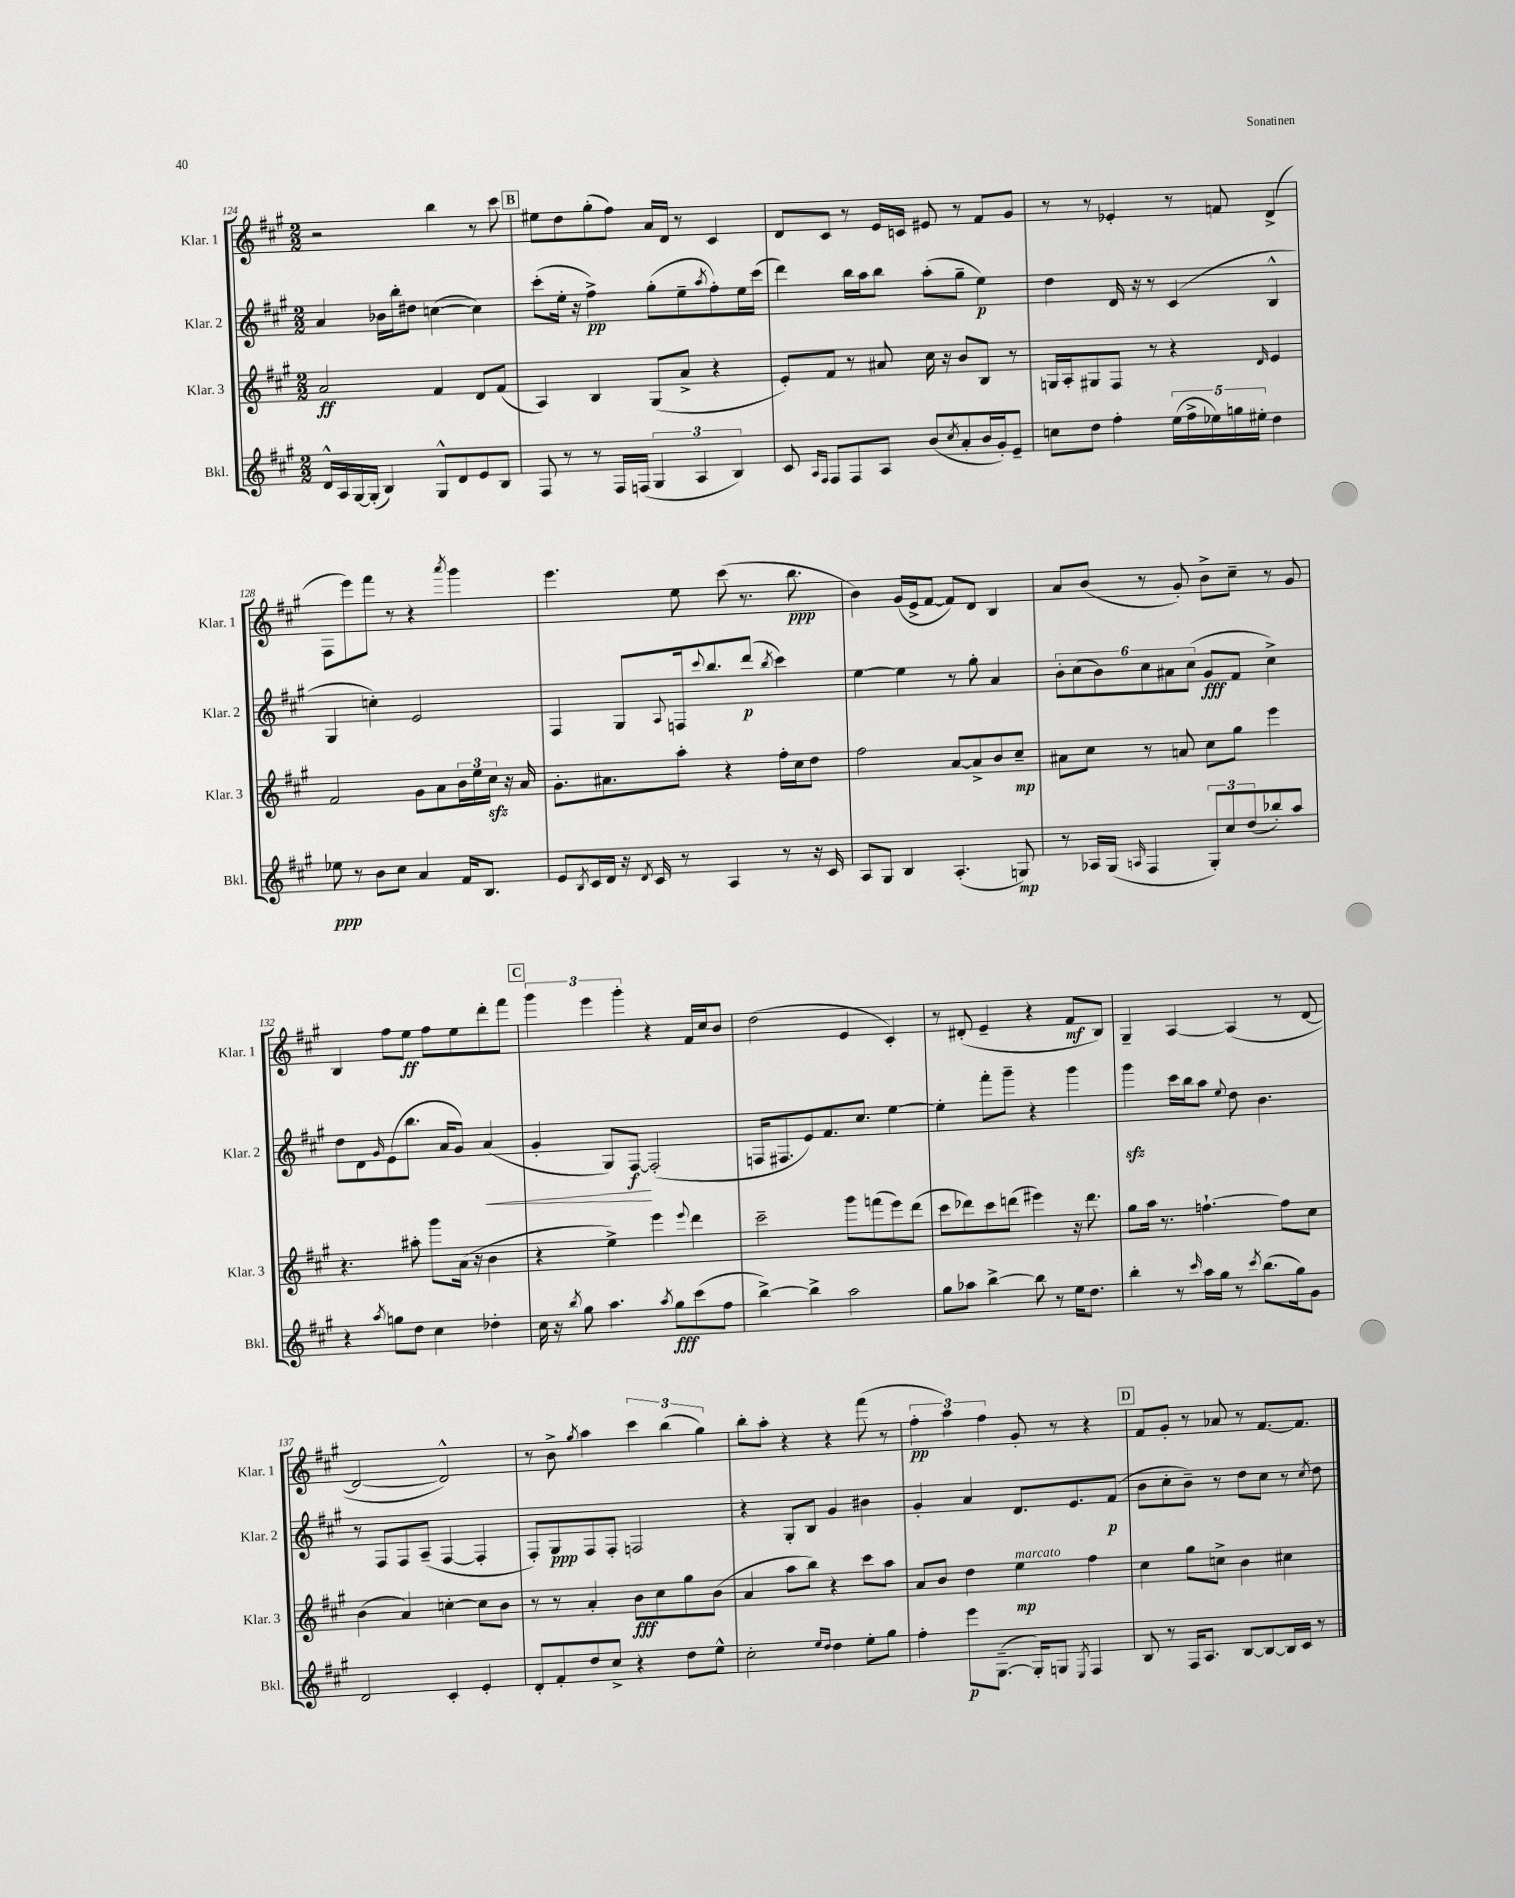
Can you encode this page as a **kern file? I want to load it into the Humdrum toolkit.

**kern	**dynam	**kern	**dynam	**kern	**dynam	**kern	**dynam
*part4	*part4	*part3	*part3	*part2	*part2	*part1	*part1
*staff4	*staff4	*staff3	*staff3	*staff2	*staff2	*staff1	*staff1
*I"Bkl.	*	*I"Klar. 3	*	*I"Klar. 2	*	*I"Klar. 1	*
*I'Bkl.	*	*I'Klar. 3	*	*I'Klar. 2	*	*I'Klar. 1	*
*clefG2	*	*clefG2	*	*clefG2	*	*clefG2	*
*k[f#c#g#]	*	*k[f#c#g#]	*	*k[f#c#g#]	*	*k[f#c#g#]	*
*M2/2	*	*M2/2	*	*M2/2	*	*M2/2	*
=124	=124	=124	=124	=124	=124	=124	=124
16d^^/LL	.	2a/	ff	4a/	.	2r	.
16A/	.	.	.	.	.	.	.
[16G#/	.	.	.	.	.	.	.
(16G#'/JJ]	.	.	.	.	.	.	.
4B/)	.	.	.	16b-X\LL	.	.	.
.	.	.	.	16bb'\J	.	.	.
.	.	.	.	8dd#X\J	.	.	.
8G#^^/L	.	4f#/	.	([4ccn\	.	4bb\	.
8d/	.	.	.	.	.	.	.
8e/	.	8d/L	.	4cc\])	.	8r	.
8B/J	.	(8f#/J	.	.	.	8ccc#\	.
!!LO:REH:place=s1:t=B
=125	=125	=125	=125	=125	=125	=125	=125
8F#/	.	4A/)	.	(8ccc#'\L	.	8ee#X\L	.
8r	.	.	.	16ee'\Jk	.	8dd\	.
.	.	.	.	16r	.	.	.
8r	.	4B/	.	4ff#^\)	pp	(8gg#'\	.
16F#/LL	.	.	.	.	.	8ff#\J)	.
(16Fn/JJ	.	.	.	.	.	.	.
6G#/	.	(8G#/L	.	(8gg#'\L	.	16a/LL	.
.	.	.	.	.	.	16d/JJ	.
.	.	8a^/J	.	8ee~\	.	8r	.
6A/	.	.	.	.	.	.	.
.	.	.	.	8qaa/	.	.	.
.	.	4r	.	8ff#'\)	.	4c#/	.
6B/)	.	.	.	.	.	.	.
.	.	.	.	16ee\L	.	.	.
.	.	.	.	(16ccc#\JJ	.	.	.
=126	=126	=126	=126	=126	=126	=126	=126
8c#/	.	8e'/L)	.	4ddd\)	.	8d/L	.
16qqA/LL	.	.	.	.	.	.	.
16qqF#/JJ	.	.	.	.	.	.	.
8F#/L	.	8f#/J	.	.	.	8c#/J	.
8F#/	.	8r	.	16bb\LL	.	8r	.
.	.	.	.	16aa\J	.	.	.
8A/J	.	8a#X/	.	8bb\J	.	16e/LL	.
.	.	.	.	.	.	16cn/JJ	.
(8b/L	.	16cc#\	.	(8aa'\L	.	8e#X/	.
.	.	16r	.	.	.	.	.
8qcc#/	.	.	.	.	.	.	.
8a'/	.	8b/L	.	8gg#~\J	.	8r	.
16b/L	.	8B/J	.	4ee\)	p	8f#/L	.
16g#'/J)	.	.	.	.	.	.	.
8e~/J	.	8r	.	.	.	8g#/J	.
=127	=127	=127	=127	=127	=127	=127	=127
8ccn\L	.	16Gn/LL	.	4dd\	.	8r	.
.	.	16A'/J	.	.	.	.	.
8dd\J	.	8G#X/	.	.	.	8r	.
4ff#'\	.	8F#/J	.	16d/	.	4e-X'/	.
.	.	.	.	16r	.	.	.
.	.	8r	.	8r	.	.	.
(20ee\LL	.	4r	.	(4c#/	.	8r	.
20ff#^\	.	.	.	.	.	.	.
20ee-X\)	.	.	.	.	.	.	.
.	.	.	.	.	.	8fn/	.
20ggn\	.	.	.	.	.	.	.
20ee#X'\JJ	.	.	.	.	.	.	.
.	.	16qqd/	.	.	.	.	.
4dd\	.	4e/	.	4B^^/	.	(4d^/	.
!!LO:LB:g=z
=128	=128	=128	=128	=128	=128	=128	=128
8ee-X\	ppp	2f#/	.	4G#/	.	8F#\L	.
8r	.	.	.	.	.	8eee\)	.
8b\L	.	.	.	4ccn'\)	.	8fff#\J	.
8cc#\J	.	.	.	.	.	8r	.
4a/	.	8g#\L	.	2e/	.	4r	.
.	.	8a\	.	.	.	.	.
.	.	.	.	.	.	8qaaa/	.
16f#/KL	.	24b\L	.	.	.	4ggg#\	.
.	.	24ee\	.	.	.	.	.
8.B/J	.	.	.	.	.	.	.
.	.	24cc#zz\JJ	.	.	.	.	.
.	.	16r	.	.	.	.	.
.	.	16a/	.	.	.	.	.
=129	=129	=129	=129	=129	=129	=129	=129
8e/L	.	8.g#'\L	.	4F#/	.	4.eee\	.
8qB/	.	.	.	.	.	.	.
16c#/L	.	.	.	.	.	.	.
16d/JJ	.	8.a#X\	.	.	.	.	.
16r	.	.	.	8G#/L	.	.	.
8qd/	.	.	.	.	.	.	.
16c#/	.	.	.	.	.	.	.
.	.	.	.	8qqA/	.	.	.
8r	.	8aa'\J	.	16Fn/k	.	8ee\	.
.	.	.	.	8qqccc#/	.	.	.
.	.	.	.	8.bb/	.	.	.
4A/	.	4r	.	.	.	(8ccc#\	.
.	.	.	.	(8ddd/J	p	8.r	.
.	.	.	.	8qbb/	.	.	.
8r	.	16ff#'\LL	.	4ccc#\)	.	.	.
.	.	16cc#\J	.	.	.	8.bb\	ppp
16r	.	8dd\J	.	.	.	.	.
16c#/	.	.	.	.	.	.	.
=130	=130	=130	=130	=130	=130	=130	=130
8A/L	.	2ff#\	.	[4ee\	.	4b\)	.
8G#/J	.	.	.	.	.	.	.
4B/	.	.	.	4ee\]	.	(16g#/LL	.
.	.	.	.	.	.	16e^/J	.
.	.	.	.	.	.	[8f#/J	.
(4.A'/	.	[8a/L	.	8r	.	8f#/L])	.
.	.	8a^/]	.	8gg#'\	.	8d/J	.
.	.	8b/	.	4a/	.	4B/	.
8Gn/)	mp	8cc#~/J	mp	.	.	.	.
=131	=131	=131	=131	=131	=131	=131	=131
8r	.	8a#X\L	.	12b'\L	.	8a/L	.
.	.	.	.	(12cc#\	.	.	.
16A-X/LL	.	8cc#\J	.	.	.	(8b/J	.
.	.	.	.	12b\)	.	.	.
(16G#/JJ	.	.	.	.	.	.	.
16qqAn/	.	.	.	.	.	.	.
4F#/	.	8r	.	12cc#\	.	8r	.
.	.	.	.	12a#X\	.	.	.
.	.	8an/	.	.	.	8g#'/)	.
.	.	.	.	(12cc#\J	.	.	.
12G#'/L)	.	8cc#\L	.	8g#/L	fff	8b^\L	.
12cc#/	.	.	.	.	.	.	.
.	.	8gg#\J	.	8f#/J	.	8cc#~\J	.
(12dd/	.	.	.	.	.	.	.
8bb-X'/)	.	4eee\	.	4cc#^\)	.	8r	.
8aa/J	.	.	.	.	.	8g#/	.
!!LO:LB:g=z
=132	=132	=132	=132	=132	=132	=132	=132
4r	.	4.r	.	8dd\L	.	4B/	.
.	.	.	.	8d\	.	.	.
8qaa/	.	.	.	16qqg#/	.	.	.
8ggn\L	.	.	.	(8e\	.	8ff#\L	.
8dd\J	.	8aa#X'\	.	8.bb\J	.	8ee\J	ff
4cc#\	.	8ggg#\L	.	.	.	8ff#\L	.
.	.	.	.	16a/KL	.	.	.
.	.	(16a\Jk	.	8g#/J)	.	8ee\	.
.	.	16r	.	.	.	.	.
!	!	!	!	!	!LO:HP:b	!	!
4dd-X'\	.	4b\	.	(4a/	<	8ddd'\	.
.	.	.	.	.	.	8fff#\J	.
!!LO:REH:place=s1:t=C
=133	=133	=133	=133	=133	=133	=133	=133
16cc#\	.	4r	.	4g#'/	.	6ggg#\	.
16r	.	.	.	.	.	.	.
8qbb/	.	.	.	.	.	.	.
8gg#\	.	.	.	.	.	.	.
.	.	.	.	.	.	6eee\	.
4.aa\	.	4ee^\)	.	8G#/L)	.	.	.
.	.	.	.	.	.	6ggg#'\	.
.	.	.	.	[8F#/J	f	.	.
.	.	4eee\	.	(2F#'/]	[	4r	.
8qaa/	.	.	.	.	.	.	.
8gg#\L	fff	.	.	.	.	.	.
.	.	8qqeee/	.	.	.	.	.
(8ccc#\	.	4ddd\	.	.	.	16f#/LL	.
.	.	.	.	.	.	16cc#/J	.
8ff#\J	.	.	.	.	.	8b/J	.
=134	=134	=134	=134	=134	=134	=134	=134
[4bb^\)	.	2ccc#~\	.	16Fn/KL	.	(2dd\	.
.	.	.	.	8.F#X/	.	.	.
4bb^\]	.	.	.	8e/)	.	.	.
.	.	.	.	8.f#/	.	.	.
2aa\	.	8ggg#\L	.	.	.	4e/	.
.	.	.	.	8.cc#/J	.	.	.
.	.	(8fffn\	.	.	.	.	.
.	.	8eee\)	.	[4ee\	.	4c#'/)	.
.	.	(8ddd\J	.	.	.	.	.
=135	=135	=135	=135	=135	=135	=135	=135
8gg#\L	.	8ccc#\L	.	4ee'\]	.	8r	.
8aa-X\J	.	8ddd-X\)	.	.	.	(8d#X'/	.
[4bb^\	.	8ccc#\	.	8fff#'\L	.	4e~/	.
.	.	(8dddn\J	.	8ggg#~\J	.	.	.
8bb\]	.	4eee#X\)	.	4r	.	4r	.
8r	.	.	.	.	.	.	.
16ee\KL	.	16r	.	4ggg#\	.	8f#/L	mf
8.dd\J	.	8.ddd\	.	.	.	.	.
.	.	.	.	.	.	8B/J)	.
=136	=136	=136	=136	=136	=136	=136	=136
4bb'\	.	8gg#\L	.	4ggg#zz\	.	4G#~/	.
.	.	16aa\Jk	.	.	.	.	.
.	.	8.r	.	.	.	.	.
8r	.	.	.	16ccc#\LL	.	[4A/	.
.	.	.	.	16bb\J	.	.	.
16qqccc#/	.	.	.	.	.	.	.
16aa\LL	.	[4.ffn`\	.	8aa\J	.	.	.
16gg#\JJ	.	.	.	.	.	.	.
.	.	.	.	8qqee/	.	.	.
8r	.	.	.	8dd\	.	(4A/]	.
8qccc#/	.	.	.	.	.	.	.
(8.bb\L	.	.	.	4.b\	.	.	.
.	.	8ff\L]	.	.	.	8r	.
16gg#\k)	.	.	.	.	.	.	.
8g#\J	.	8cc#\J	.	.	.	[8d/	.
!!LO:LB:g=z
=137	=137	=137	=137	=137	=137	=137	=137
2d/	.	(4b\	.	8r	.	2d/_	.
.	.	.	.	8F#/L	.	.	.
.	.	4a/)	.	8F#/	.	.	.
.	.	.	.	(8A~/J	.	.	.
4c#'/	.	[4ccn'\	.	[4F#/	.	2d^^/])	.
4e'/	.	8cc\L]	.	4F#'/]	.	.	.
.	.	8b\J	.	.	.	.	.
=138	=138	=138	=138	=138	=138	=138	=138
8d'/L	.	8r	.	8F#'/L)	.	8r	.
8f#'/	.	8r	.	8G#/	ppp	8b^\	.
.	.	.	.	.	.	8qgg#/	.
8dd/	.	4a'/	.	8F#/	.	4aa\	.
8cc#^/J	.	.	.	8F#'/J	.	.	.
4r	.	8b\L	fff	2Fn/	.	6ccc#\	.
.	.	8cc#\	.	.	.	.	.
.	.	.	.	.	.	(6bb\	.
8dd\L	.	8gg#\	.	.	.	.	.
.	.	.	.	.	.	6gg#\)	.
8ee^^\J	.	(8b\J	.	.	.	.	.
=139	=139	=139	=139	=139	=139	=139	=139
2cc#'\	.	4a/	.	4r	.	8bb'\L	.
.	.	.	.	.	.	8aa'\J	.
.	.	8aa\L	.	8G#'/L	.	4r	.
.	.	8bb\J)	.	8B/J	.	.	.
16qqee/LL	.	.	.	.	.	.	.
16qqdd/JJ	.	.	.	.	.	.	.
4dd\	.	4r	.	4g#/	.	4r	.
8ee'\L	.	8ccc#\L	.	4b#X\	.	(8fff#\	.
8gg#\J	.	8aa\J	.	.	.	8r	.
=140	=140	=140	=140	=140	=140	=140	=140
4ff#'\	.	8a/L	.	4g#'/	.	6ff#'\	pp
.	.	8b/J	.	.	.	.	.
.	.	.	.	.	.	6aa\)	.
8eee\L	p	4dd\	.	4a/	.	.	.
.	.	.	.	.	.	6ff#\	.
([8.G#~\J	.	.	.	.	.	.	.
!	!	!LO:TX:a:i:t=marcato	!	!	!	!	!
.	.	4ee\	mp	8.d/L	.	8g#'/	.
16G#'/KL])	.	.	.	.	.	.	.
8Gn/J	.	.	.	.	.	8r	.
.	.	.	.	8.e/	.	.	.
8qE/	.	.	.	.	.	.	.
4F#/	.	4ff#\	.	.	.	4r	.
.	.	.	.	(8f#/J	p	.	.
!!LO:REH:place=s1:t=D
=141	=141	=141	=141	=141	=141	=141	=141
8B/	.	4cc#\	.	8b\L	.	8f#/L	.
8r	.	.	.	8cc#'\	.	8g#'/J	.
16F#/KL	.	8gg#\L	.	8b~\J)	.	8r	.
8.A/J	.	.	.	.	.	.	.
.	.	8ccn^\J	.	8r	.	8a-X/	.
[8B/L	.	4b\	.	8dd\L	.	8r	.
8B/_	.	.	.	8cc#\J	.	[8.f#/L	.
16B/L]	.	4cc#X\	.	8r	.	.	.
16c#/JJ	.	.	.	.	.	8.f#/J]	.
.	.	.	.	8qcc#/	.	.	.
8r	.	.	.	8dd\	.	.	.
==	==	==	==	==	==	==	==
*-	*-	*-	*-	*-	*-	*-	*-
